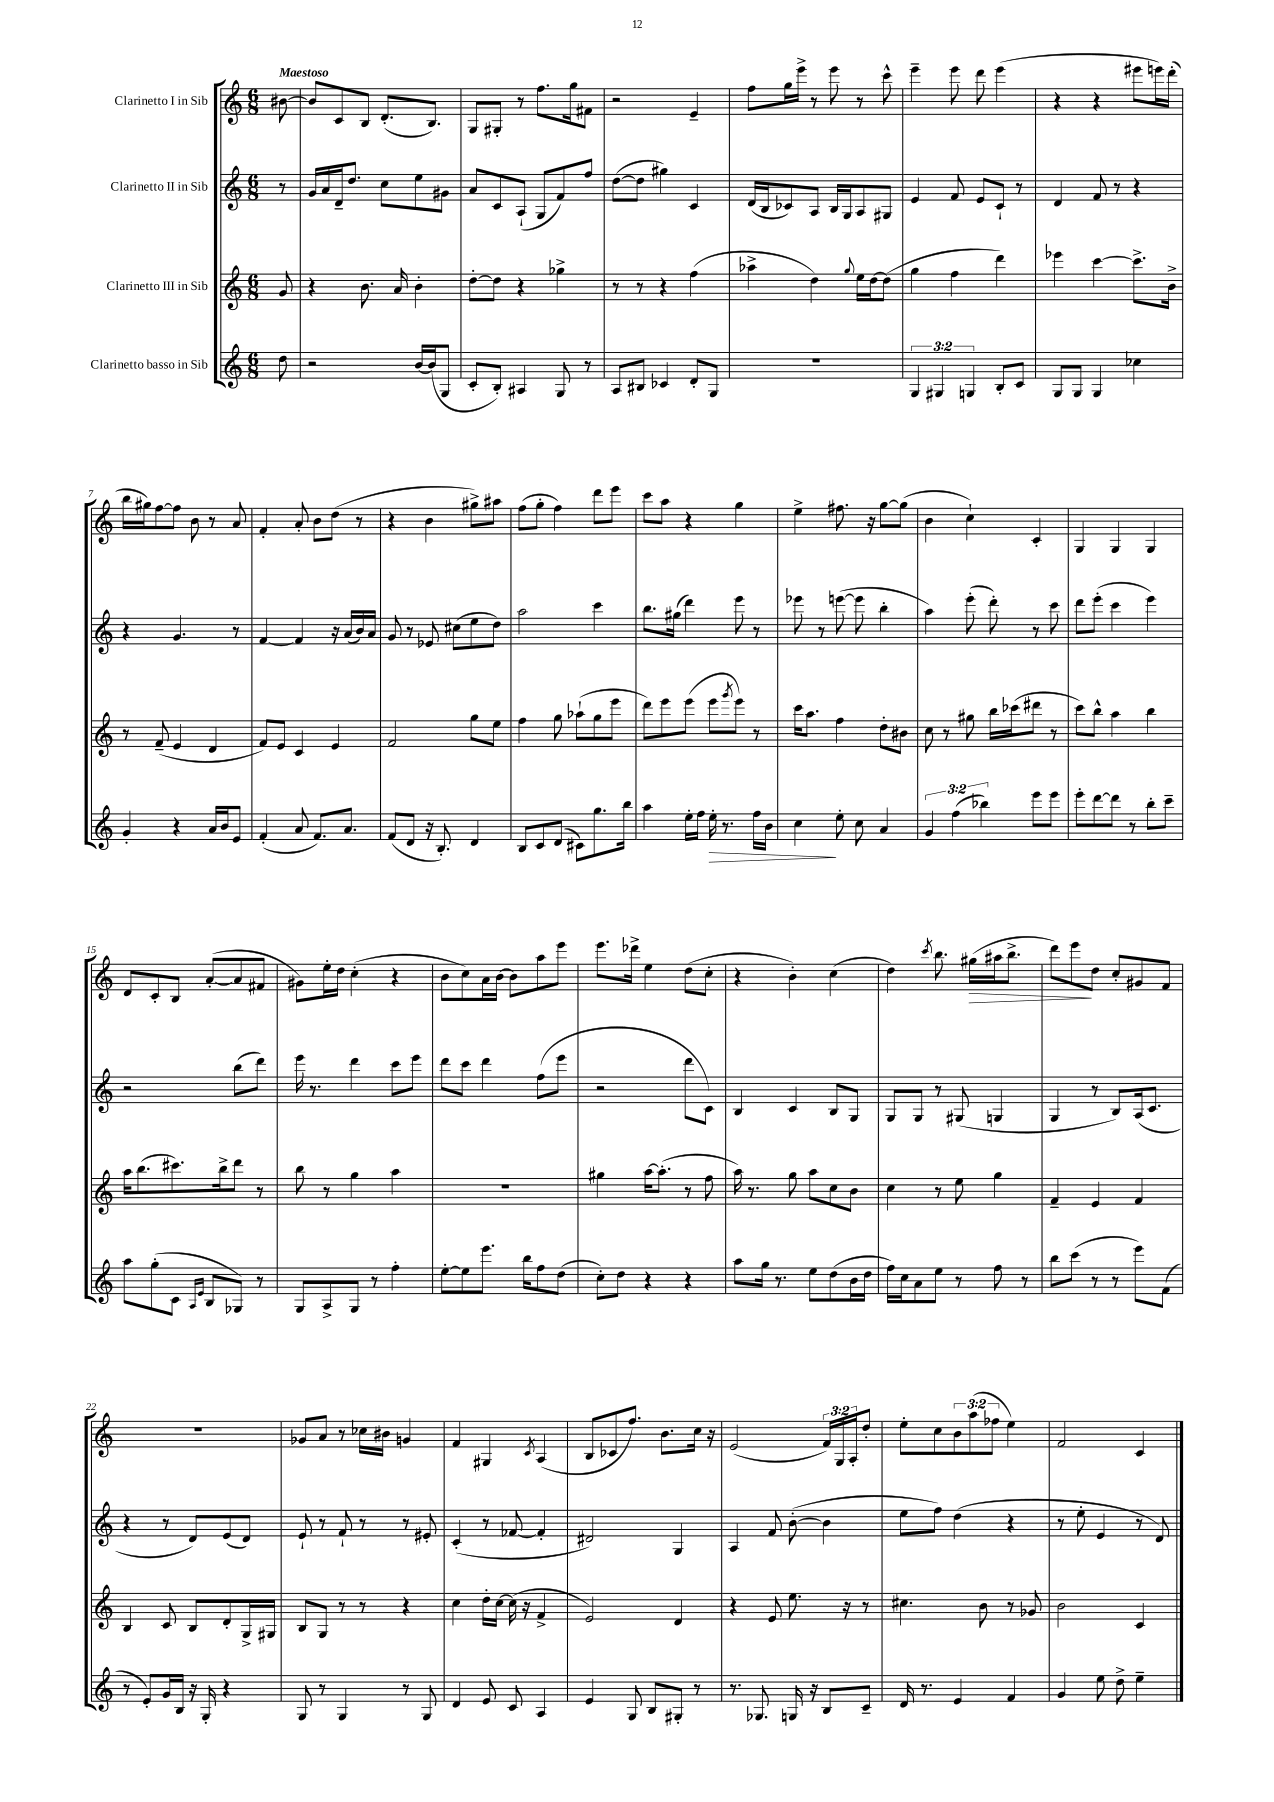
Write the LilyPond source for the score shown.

<<
\new StaffGroup <<
\new Staff = "s0" \with { instrumentName = "Clarinetto I in Sib" } {
    \clef treble \key c \major \numericTimeSignature \time 6/8 \override Staff.TupletNumber.text = #tuplet-number::calc-fraction-text \partial 8 \tempo "Maestoso"
    bis'8~ |
    bis'8 c'8 b8 d'8.-.( b8.) |
    g8 gis8-. r8 f''8. g''16 fis'8 |
    r2 e'4-- |
    f''8 g''16 e'''16-> r8 e'''8 r8 c'''8-^ |
    e'''4-- e'''8 d'''8 e'''4( |
    r4 r4 eis'''8 e'''16) d'''16-.( |
    b''16 gis''16) f''8~ f''8 b'8 r8 a'8 |
    f'4-. a'8-. b'8 d''8( r8 |
    r4 b'4 gis''8->) ais''8 |
    f''8( g''8-. f''4) d'''8 e'''8 |
    c'''8 a''8 r4 g''4 |
    e''4-> fis''8. r16 g''8~ g''8( |
    b'4 c''4-!) c'4-. |
    g4 g4 g4 |
    d'8 c'8-. b8 a'8~-.( a'8 fis'8 |
    gis'8) e''16-. d''16 c''4-.( r4 |
    b'8 c''8) a'16 b'16~ b'8 a''8 e'''8 |
    e'''8. des'''16-> e''4 d''8( c''8-. |
    r4 b'4-.) c''4( |
    d''4) \acciaccatura { c'''8 } b''8. gis''16\>( ais''16 b''8.-> |
    d'''8) e'''8\! d''8 c''8-. gis'8 f'8 |
    R2. |
    ges'8 a'8 r8 ces''16 bis'16 g'4 |
    f'4 gis4 \acciaccatura { c'8 } a4( |
    b8 ces'8 f''8.) b'8. c''16 r16 |
    e'2( \tuplet 3/2 { f'16) g16 a16-. } d''8-. |
    e''8-. c''8 \tuplet 3/2 { b'8 a''8( fes''8 } e''4) |
    f'2 c'4 \bar "|." |
}
\new Staff = "s1" \with { instrumentName = "Clarinetto II in Sib" } {
    \clef treble \key c \major \numericTimeSignature \time 6/8 \partial 8
    r8 |
    g'16 a'16 d'16-- d''8. c''8 e''8 gis'8 |
    a'8 c'8 a8-!( g8 f'8) f''8 |
    d''8~( d''8 gis''4) c'4 |
    d'16( b16 ces'8) a8 b16 g16 a8 gis8 |
    e'4 f'8 e'8 c'8-! r8 |
    d'4 f'8 r8 r4 |
    r4 g'4. r8 |
    f'4~ f'4 r16 a'16( b'16) a'16 |
    g'8 r8 ees'8 cis''8( e''8 d''8) |
    a''2 c'''4 |
    b''8. gis''16( d'''4) e'''8 r8 |
    ees'''8 r8 e'''8~( e'''8 b''4-. |
    a''4) e'''8-.( d'''8-.) r8 c'''8 |
    d'''8 e'''8-.( c'''4 e'''4) |
    r2 b''8( d'''8) |
    e'''16 r8. d'''4 c'''8 e'''8 |
    d'''8 c'''8 d'''4 f''8( e'''8 |
    r2 d'''8 c'8) |
    b4 c'4 b8 g8 |
    g8 g8 r8 gis8( g4 |
    g4 r8 b8) a16( c'8. |
    r4 r8 d'8) e'8( d'8) |
    e'8-! r8 f'8-! r8 r8 eis'8-. |
    c'4-.( r8 fes'8~ fes'4-. |
    dis'2) g4 |
    a4 f'8 b'8~-.( b'4 |
    e''8 f''8) d''4( r4 |
    r8 e''8-. e'4 r8 d'8) \bar "|." |
}
\new Staff = "s2" \with { instrumentName = "Clarinetto III in Sib" } {
    \clef treble \key c \major \numericTimeSignature \time 6/8 \partial 8
    g'8 |
    r4 b'8. a'16 b'4-. |
    d''8~-. d''8 r4 ges''4-> |
    r8 r8 r4 f''4( |
    aes''4-> d''4) \appoggiatura { g''8 } e''16 d''16~ d''8( |
    g''4 f''4 d'''4) |
    ees'''4 c'''4~ c'''8.-> b'16-> |
    r8 f'8--( e'4 d'4 |
    f'8) e'8 c'4 e'4 |
    f'2 g''8 e''8 |
    f''4 g''8 aes''8-!( g''8 e'''8 |
    d'''8) e'''8 e'''8( e'''8 \acciaccatura { g'''8 } e'''8) r8 |
    c'''16 a''8. f''4 d''8-. bis'8 |
    c''8 r8 gis''8 b''16 ces'''16( dis'''8 r8 |
    c'''8) b''8-^ a''4 b''4 |
    a''16 b''8.( cis'''8.) b''16-> d'''8 r8 |
    b''8 r8 g''4 a''4 |
    R2. |
    gis''4 a''16~ a''8.-.( r8 f''8 |
    a''16) r8. g''8 a''8 c''8 b'8 |
    c''4 r8 e''8 g''4 |
    f'4-- e'4 f'4 |
    b4 c'8 b8 d'8-. g16-> gis16 |
    b8 g8 r8 r8 r4 |
    c''4 d''16-. c''16~ c''16( r16 f'4-> |
    e'2) d'4 |
    r4 e'8 e''8. r16 r8 |
    cis''4. b'8 r8 ges'8 |
    b'2 c'4 \bar "|." |
}
\new Staff = "s3" \with { instrumentName = "Clarinetto basso in Sib" } {
    \clef treble \key c \major \numericTimeSignature \time 6/8 \override Staff.TupletNumber.text = #tuplet-number::calc-fraction-text \partial 8
    d''8 |
    r2 b'16~ b'16( g8 |
    c'8-. b8-.) ais4 g8 r8 |
    a8 bis8 ces'4 d'8-. g8 |
    R2. |
    \tuplet 3/2 { g4 gis4 g4 } b8-. c'8 |
    g8 g8 g4 ces''4 |
    g'4-. r4 a'16 b'16 e'8 |
    f'4-.( a'8 f'8.) a'8. |
    f'8( d'8 r16 b8.-.) d'4 |
    b8 c'8 d'8( cis'8) g''8. b''16 |
    a''4 e''16-. f''16 e''16-.\> r8. f''16 b'16 |
    c''4\! e''8-. c''8 a'4 |
    \tuplet 3/2 { g'4 f''4( bes''4) } e'''8 e'''8 |
    e'''8-. d'''8~ d'''8 r8 b''8-. c'''8-- |
    a''8 g''8-.( c'8 \grace { a16 e'16 } b8 ges8) r8 |
    g8 a8-> g8 r8 f''4-. |
    e''8~-. e''8 e'''8. b''16 f''8 d''8( |
    c''8-.) d''8 r4 r4 |
    a''8 g''16 r8. e''8 d''8( b'16 d''16 |
    f''16) c''16 a'8 e''8 r8 f''8 r8 |
    b''8 c'''8( r8 r8 e'''8) f'8( |
    r8 e'8-.) g'16 b16 r16 g16-. r4 |
    g8 r8 g4 r8 g8 |
    d'4 e'8 c'8 a4 |
    e'4 g8 b8 gis8-. r8 |
    r8. ges8. g16 r16 b8 c'8-- |
    d'16 r8. e'4 f'4 |
    g'4 e''8 d''8-> e''4-- \bar "|." |
}
>>
>>
